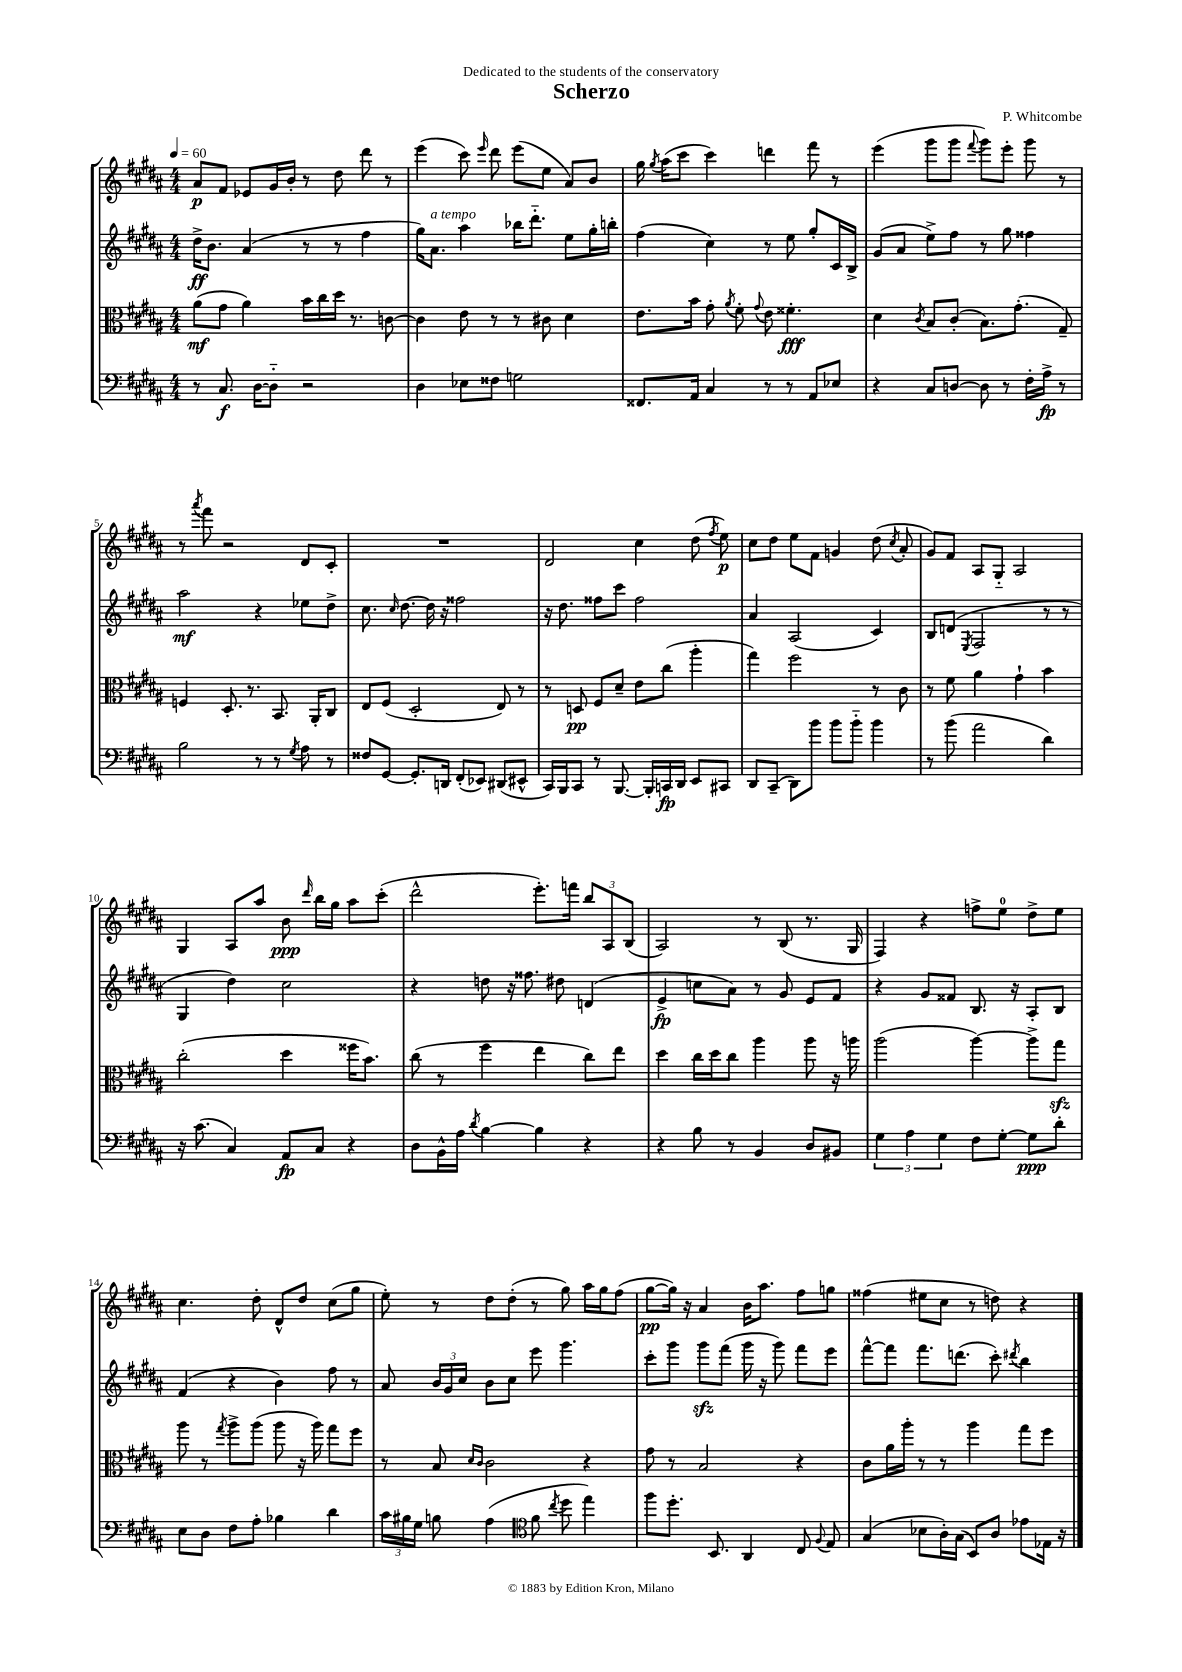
\header { title = "Scherzo" composer = "P. Whitcombe" dedication = "Dedicated to the students of the conservatory" }
<<
\new StaffGroup <<
\new Staff = "s0" {
    \clef treble \key b \major \numericTimeSignature \time 4/4 \tempo 4 = 60
    \autoBeamOff ais'8[\p fis'8] ees'8[ gis'16 b'16]-. r8 dis''8 dis'''8 r8 |
    e'''4( cis'''8) \grace { e'''16 } dis'''8 e'''8[( e''8] ais'8[) b'8] |
    gis''16 \acciaccatura { gis''8 } ais''16[( cis'''8] cis'''4) d'''4 fis'''8 r8 |
    e'''4( gis'''8[ gis'''8] \appoggiatura { fis'''8 } gis'''8[) e'''8]-. gis'''8 r8 |
    r8 \acciaccatura { ais'''8 } fis'''8 r2 dis'8[ cis'8]-. |
    R1 |
    dis'2 cis''4 dis''8( \acciaccatura { fis''8 } e''8\p) |
    cis''8[ dis''8] e''8[ fis'8] g'4 dis''8( \acciaccatura { cis''8 } ais'8-. |
    gis'8[) fis'8] ais8[ gis8]-_ ais2 |
    gis4 ais8[ ais''8] b'8\ppp \grace { dis'''16 } b''16[ gis''16] ais''8[ cis'''8]-.( |
    dis'''2-^ e'''8.[-.) f'''16] \tuplet 3/2 { b''8[ ais8 b8]( } |
    ais2) r8 b8( r8. gis16 |
    fis4) r4 f''8[-> e''8]-0 dis''8[-> e''8] |
    cis''4. dis''8-. dis'8[-^ dis''8] cis''8[( gis''8] |
    e''8-.) r8 dis''8[ dis''8]-.( r8 gis''8) ais''16[ gis''16 fis''8]( |
    gis''8[~\pp gis''16]) r16 ais'4 b'16[ ais''8.] fis''8[ g''8] |
    fisis''4( eis''8[ cis''8] r8 d''8) r4 \bar "|." |
}
\new Staff = "s1" {
    \clef treble \key b \major \numericTimeSignature \time 4/4
    \autoBeamOff dis''16[->\ff b'8.] ais'4( r8 r8 fis''4 |
    gis''16[) ais'8.]^\markup { \italic "a tempo" } ais''4 bes''16[ dis'''8.]-_ e''8[ gis''16-. b''16]-. |
    fis''4( cis''4) r8 e''8 gis''8[-. cis'16 b16]-> |
    gis'8[( ais'8] e''8[->) fis''8] r8 gis''8 fisis''4 |
    ais''2\mf r4 ees''8[ dis''8]-> |
    cis''8. \grace { cis''16 } dis''8.~ dis''16 r16 fisis''2 |
    r16 dis''8. fisis''8[ cis'''8] fisis''2 |
    ais'4 ais2( cis'4) |
    b8[ d'8]( \acciaccatura { e8 } fis2 r8 r8 |
    gis4 dis''4) cis''2 |
    r4 d''8 r16 fisis''8. dis''8 d'4( |
    e'4->\fp c''8[ ais'8]) r8 gis'8 e'8[ fis'8] |
    r4 gis'8[ fisis'8] b8. r16 ais8[-. b8] |
    fis'4( r4 b'4) fis''8 r8 |
    ais'8 \tuplet 3/2 { b'16[ gis'16 cis''16] } b'8[ cis''8] e'''8 gis'''4. |
    cis'''8[-. gis'''8] gis'''8[\sfz fis'''8]( gis'''16 r16 gis'''8) fis'''8[ e'''8] |
    fis'''8[~-^ fis'''8] fis'''8.[ d'''8.]( cis'''8-.) \acciaccatura { dis'''8 } b''4 \bar "|." |
}
\new Staff = "s2" {
    \clef alto \key b \major \numericTimeSignature \time 4/4
    \autoBeamOff ais'8[\mf( gis'8] ais'4) b'16[ cis''16 dis''16] r8. c'8~ |
    c'4 e'8 r8 r8 cis'8 dis'4 |
    e'8.[ b'16] gis'8-. \acciaccatura { ais'8 } fis'8-. \appoggiatura { gis'8 } e'8 fisis'4.-.\fff |
    dis'4 \acciaccatura { cis'8 } b8[ cis'8]-.( b8.[) gis'8.]-.( gis8--) |
    f4 dis8.-. r8. b,8. ais,16[-. cis8] |
    e8[ fis8]( dis2-. e8) r8 |
    r8 d8\pp fis8[ dis'8]-- e'8[ cis''8]( ais''4-. |
    gis''4) fis''2 r8 cis'8 |
    r8 fis'8 ais'4 gis'4-! b'4 |
    cis''2-.( dis''4 fisis''16[ b'8.]) |
    cis''8( r8 fis''4 e''4 cis''8[) e''8] |
    dis''4 cis''16[ dis''16 cis''8] ais''4 ais''8 r16 a''16 |
    ais''2( ais''4~) ais''8[-> gis''8]\sfz |
    ais''8 r8 \acciaccatura { gis''8 } ais''8[-> ais''8]( ais''8 r16 ais''16) gis''8[ fis''8] |
    r8 b8 \grace { dis'16[ cis'16] } cis'2 r4 |
    gis'8 r8 b2 r4 |
    cis'8[ ais'16 ais''16]-. r8 r8 ais''4 gis''8[ fis''8] \bar "|." |
}
\new Staff = "s3" {
    \clef bass \key b \major \numericTimeSignature \time 4/4
    \autoBeamOff r8 cis8.\f dis16[~ dis8]-_ r2 |
    dis4 ees8[ fisis8] g2 |
    fisis,8.[ ais,16] cis4 r8 r8 ais,8[ ees8] |
    r4 cis8[ d8]~ d8 r8 fis16[-. ais16]->\fp r8 |
    b2 r8 r8 \acciaccatura { gis8 } ais8 r8 |
    fisis8[ gis,8]~ gis,8.[-. d,16] fis,8[-.( ees,8]) dis,8[( eis,8]-^ |
    cis,16[) b,,16 cis,8] r8 b,,8.~ b,,16[-. c,16\fp dis,16] e,8[ cis,8] |
    dis,8[ cis,8]--( dis,8[) b'8] b'8[ b'8]-_ b'4 |
    r8 b'8( ais'2 dis'4) |
    r16 cis'8.( cis4) ais,8[\fp cis8] r4 |
    dis8[ b,16-^ ais16] \acciaccatura { dis'8 } b4~ b4 r4 |
    r4 b8 r8 b,4 dis8[ bis,8] |
    \tuplet 3/2 { gis4 ais4 gis4 } fis8[ gis8]~-. gis8[\ppp dis'8]-. |
    e8[ dis8] fis8[ ais8]-. bes4 dis'4 |
    \tuplet 3/2 { cis'16[ bis16 gis16] } b8 ais4( \clef tenor fis'8 \acciaccatura { cis''8 } dis''8 e''4) |
    fis''8[ dis''8.]-. b,8. ais,4 cis8 \appoggiatura { fis8 } e8 |
    gis4( bes8[ ais16-.) gis16]( b,8[) ais8] ees'8[ ees16] r16 \bar "|." |
}
>>
>>
